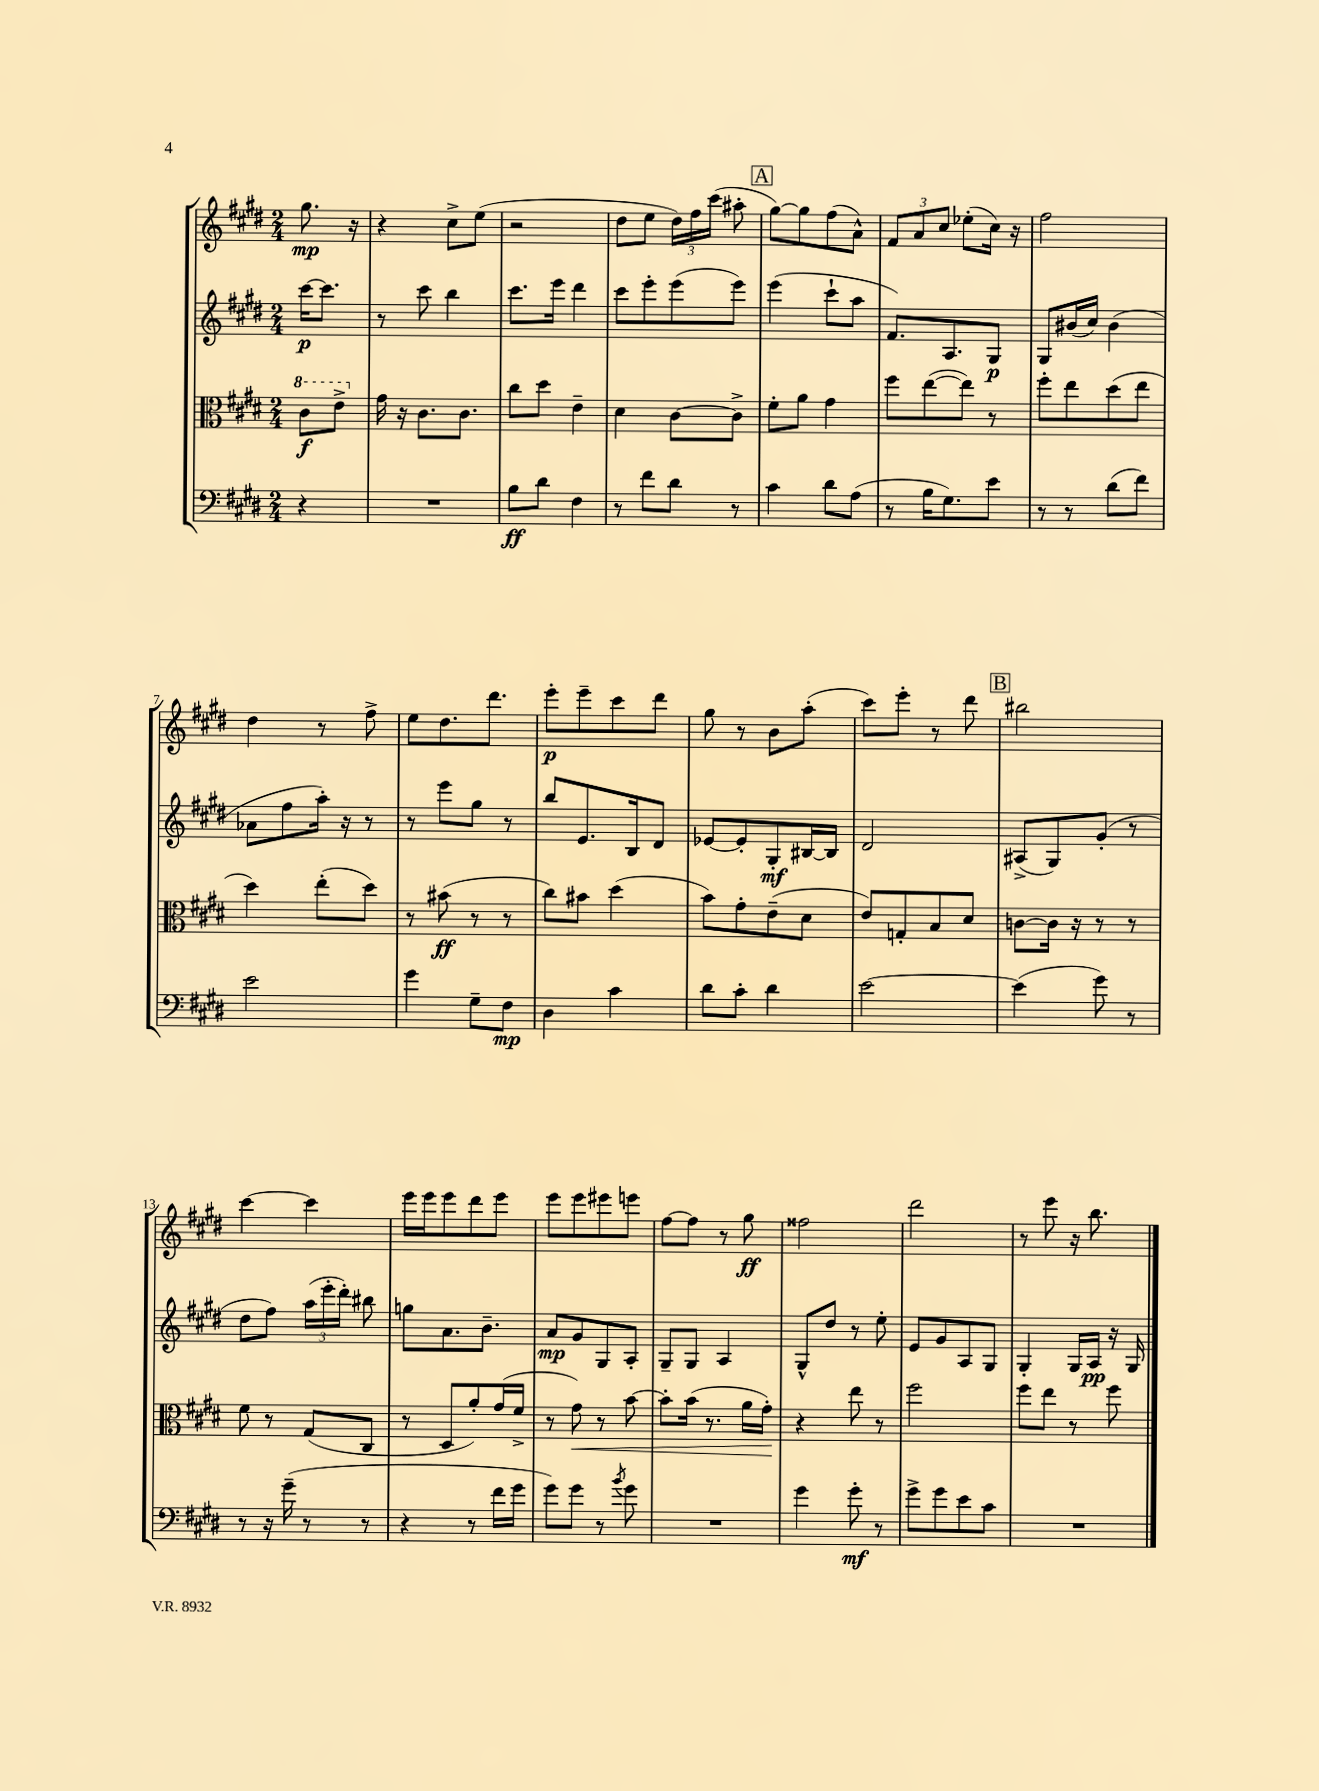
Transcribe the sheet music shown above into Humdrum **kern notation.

**kern	**kern	**kern	**kern
*staff4	*staff3	*staff2	*staff1
*clefF4	*clefC3	*clefG2	*clefG2
*k[f#c#g#d#]	*k[f#c#g#d#]	*k[f#c#g#d#]	*k[f#c#g#d#]
*M2/4	*M2/4	*M2/4	*M2/4
4r	8cc#	[16ccc#	8.gg#
.	.	8.ccc#]	.
.	8ee^	.	.
.	.	.	16r
=	=	=	=
2r	16g#	8r	4r
.	16r	.	.
.	8.c#	8ccc#	.
.	.	4bb	8cc#^
.	8.c#	.	.
.	.	.	(8ee
=	=	=	=
8B	8cc#	8.ccc#	2r
8d#	8dd#	.	.
.	.	16eee	.
4F#	4e~	4ddd#	.
=	=	=	=
8r	4d#	8ccc#	8dd#
8f#	.	8eee'	8ee
8d#	[8c#	(8eee	24dd#)
.	.	.	24ff#
.	.	.	(24ccc#
8r	8c#^]	8eee)	8aa#'
=	=	=	=
4c#	8f#'	(4eee	[8gg#)
.	8a	.	8gg#]
8d#	4g#	8ccc#`	(8ff#
(8A	.	8aa	8a^^)
=	=	=	=
8r	8ff#	8.f#)	12f#
.	.	.	12a
16B	([8ee	.	.
.	.	.	12cc#
8.G#)	.	8.A	.
.	8ee])	.	(8ee-'
8e	8r	8G#	16cc#)
.	.	.	16r
=	=	=	=
8r	8ff#'	8G#	2ff#
8r	8ee	(16b#	.
.	.	16cc#)	.
(8d#	(8dd#	(4b#	.
8f#)	8ee	.	.
=	=	=	=
2e	4dd#)	8a-	4dd#
.	.	8ff#	.
.	(8ee'	16aa')	8r
.	.	16r	.
.	8dd#)	8r	8ff#^
=	=	=	=
4g#	8r	8r	8ee
.	(8b#	8eee	8.dd#
8G#~	8r	8gg#	.
.	.	.	8.ddd#
8F#	8r	8r	.
=	=	=	=
4D#	8cc#)	8bb	8eee'
.	8b#	8.e	8eee~
4c#	(4dd#	.	8ccc#
.	.	16B	.
.	.	8d#	8ddd#
=	=	=	=
8d#	8b)	[8e-	8gg#
8c#'	8g#'	8e-']	8r
4d#	(8e~	8G#'	8b
.	8d#	[16B#	(8aa'
.	.	16B#]	.
=	=	=	=
[2e	8e)	2d#	8ccc#)
.	8G'	.	8eee'
.	8B	.	8r
.	8d#	.	8ddd#
=	=	=	=
(4e]	[8c	(8A#^	2bb#
.	16c]	8G#)	.
.	16r	.	.
8g#)	8r	(8g#'	.
8r	8r	8r	.
=	=	=	=
8r	8f#	8dd#	[4ccc#
16r	8r	8ff#)	.
(16g#~	.	.	.
8r	(8G#	(24aa	4ccc#]
.	.	24eee'	.
.	.	24ddd#')	.
8r	8C#	8bb#	.
=	=	=	=
4r	8r	8gg	16eee
.	.	.	16eee
.	8D#	8.a	8eee
8r	8a')	.	8ddd#
.	.	8.b~	.
16f#	(16g#	.	8eee
16g#	16f#^	.	.
=	=	=	=
8g#)	8r	8a	8eee
8g#	8g#)	8g#	8eee
8r	8r	8G#	8eee#
8qb	.	.	.
8g#	[8b	8A'	8eee
=	=	=	=
2r	8b']	8G#~	[8ff#
.	(16b	8G#	8ff#]
.	8.r	.	.
.	.	4A	8r
.	16a	.	8gg#
.	16g#')	.	.
=	=	=	=
4g#	4r	8G#^^	2ff##
.	.	8dd#	.
8g#'	8ee	8r	.
8r	8r	8ee'	.
=	=	=	=
8g#^	2ff#	8e	2ddd#
8g#	.	8g#	.
8e	.	8A	.
8c#	.	8G#	.
=	=	=	=
2r	8ff#	4G#'	8r
.	8ee	.	8eee
.	8r	16G#	16r
.	.	16A	8.bb
.	8ff#	16r	.
.	.	16G#	.
==	==	==	==
*-	*-	*-	*-
